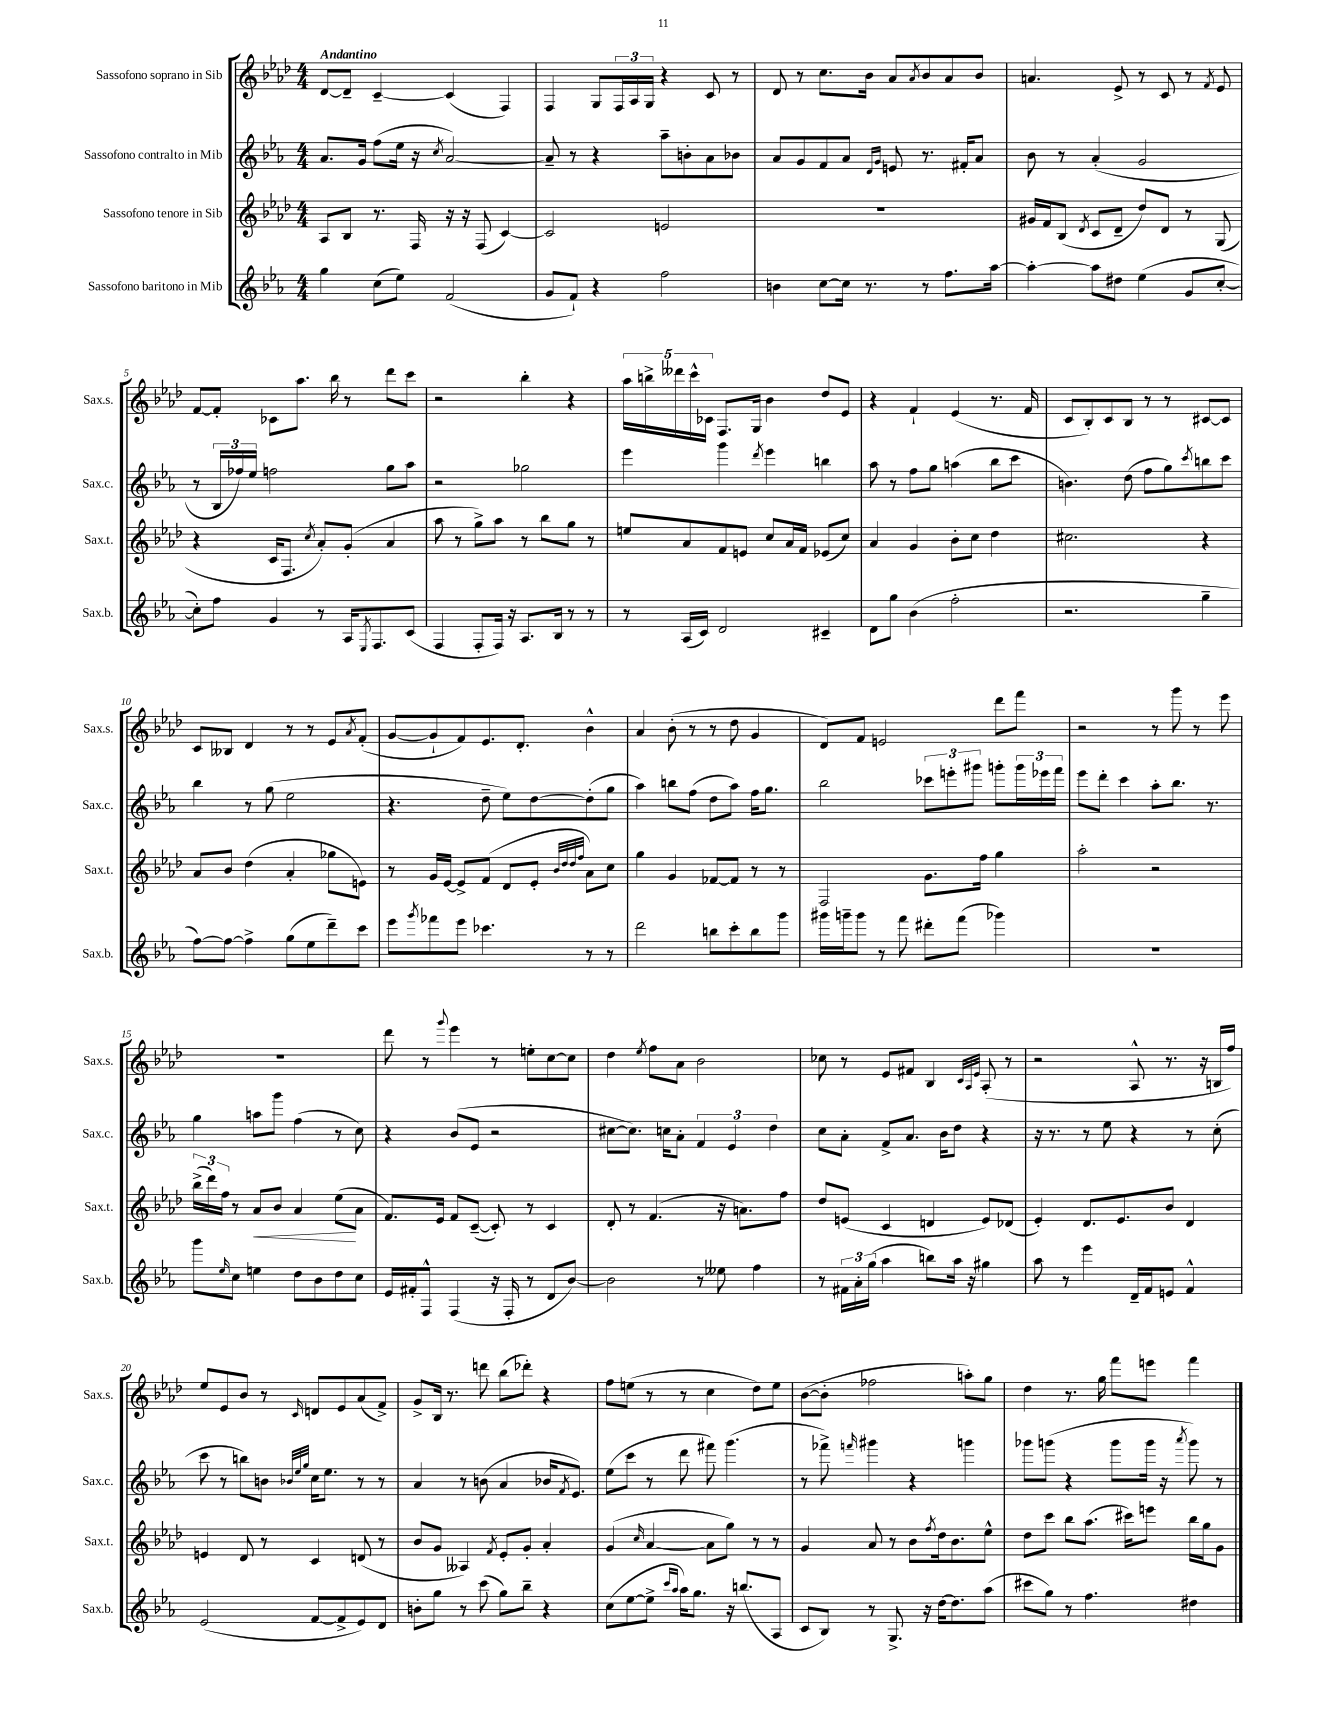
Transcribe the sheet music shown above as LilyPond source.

<<
\new StaffGroup <<
\new Staff = "s0" \with { instrumentName = "Sassofono soprano in Sib" shortInstrumentName = "Sax.s." } {
    \clef treble \key aes \major \numericTimeSignature \time 4/4 \tempo "Andantino"
    des'8~ des'8-- c'4~-- c'4( f4) |
    f4 g8 \tuplet 3/2 { f16 aes16 g16 } r4 c'8 r8 |
    des'8 r8 c''8. bes'16 aes'8 \acciaccatura { aes'8 } bes'8 aes'8 bes'8 |
    a'4. ees'8-> r8 c'8 r8 \acciaccatura { f'8 } ees'8 |
    f'8~ f'8-. ces'8 aes''8. bes''16 r8 des'''8 c'''8 |
    r2 bes''4-. r4 |
    \tuplet 5/4 { aes''16 b''16-> deses'''16 c'''16-^ ces'16 } f8. g16 bes'4 des''8 ees'8 |
    r4 f'4-! ees'4( r8. f'16 |
    c'8 bes8-.) c'8 bes8 r8 r8 cis'8~ cis'8 |
    c'8 beses8 des'4 r8 r8 ees'8 \acciaccatura { aes'8 } f'8-.( |
    g'8~ g'8-! f'8) ees'8. des'8.-. bes'4-^ |
    aes'4 bes'8-.( r8 r8 des''8 g'4 |
    des'8) f'8 e'2 des'''8 f'''8 |
    r2 r8 g'''8 r8 ees'''8 |
    R1 |
    des'''8 r8 \appoggiatura { g'''8 } ees'''4 r8 e''8-. c''8~ c''8 |
    des''4 \acciaccatura { ees''8 } f''8 aes'8 bes'2 |
    ces''8 r8 ees'8 fis'8 bes4 \grace { c'32 aes32 ees'32 } aes8-.( r8 |
    r2 aes8-^ r8. r16 b16 f''16) |
    ees''8 ees'8 bes'8 r8 \grace { c'16 } d'8 ees'8 aes'8( f'8->) |
    g'8-> bes16 r8. d'''8 bes''8( des'''8-.) r4 |
    f''8 e''8( r8 r8 c''4 des''8) e''8 |
    bes'8~( bes'8-. fes''2 a''8-.) g''8 |
    des''4 r8. g''16 f'''8 e'''8 f'''4 \bar "|." |
}
\new Staff = "s1" \with { instrumentName = "Sassofono contralto in Mib" shortInstrumentName = "Sax.c." } {
    \clef treble \key ees \major \numericTimeSignature \time 4/4
    aes'8. g'16 f''8( ees''16 r16 \acciaccatura { c''8 } aes'2~) |
    aes'8-- r8 r4 aes''8-- b'8-. aes'8 bes'8 |
    aes'8 g'8 f'8 aes'8 \grace { d'16 g'16 } e'8 r8. fis'16-. aes'8 |
    bes'8 r8 aes'4-.( g'2 |
    r8 \tuplet 3/2 { bes16 fes''16) ees''16 } f''2 g''8 aes''8 |
    r2 ges''2 |
    ees'''4 g'''4 \acciaccatura { d'''8 } ees'''4 b''4 |
    aes''8 r8 f''8 g''8 a''4( bes''8 c'''8 |
    b'4.) d''8( f''8 g''8) \acciaccatura { c'''8 } b''8 c'''8 |
    bes''4 r8 g''8( ees''2 |
    r4. d''8-- ees''8) d''8~ d''8-.( g''8 |
    aes''4) b''8 f''8( d''8 aes''8) f''16 g''8. |
    bes''2 \tuplet 3/2 { ces'''8 e'''8-. gis'''8 } g'''8-. \tuplet 3/2 { g'''16 ees'''16 f'''16 } |
    ees'''8 d'''8-. c'''4 aes''8-. bes''8. r8. |
    g''4 a''8 g'''8 f''4( r8 c''8) |
    r4 bes'8( ees'8 r2 |
    cis''8~ cis''8.) c''16 aes'8-. \tuplet 3/2 { f'4 ees'4 d''4 } |
    c''8 aes'8-. f'8-> aes'8. bes'16 d''8 r4 |
    r16 r8. r8 ees''8 r4 r8 c''8-.( |
    c'''8 r8 b''8) b'8 \grace { bes'32 ees''32 g''32 } c''16 ees''8. r8 r8 |
    aes'4 r8 b'8( aes'4 bes'16 \acciaccatura { f'8 } ees'8.) |
    ees''8( c'''8 r8 d'''8 fis'''8) g'''4.( |
    r8 fes'''8->) \grace { f'''16 } gis'''4 r4 g'''4 |
    ges'''8 g'''8( r4 g'''8 g'''16 r16 \acciaccatura { aes'''8 } g'''8) r8 \bar "|." |
}
\new Staff = "s2" \with { instrumentName = "Sassofono tenore in Sib" shortInstrumentName = "Sax.t." } {
    \clef treble \key aes \major \numericTimeSignature \time 4/4
    aes8 bes8 r8. f16 r16 r16 f8( c'4~) |
    c'2 e'2 |
    R1 |
    gis'16 f'16 bes8( \acciaccatura { des'8 } c'8 des'8-- des''8) des'8 r8 g8( |
    r4 c'16 f8. \acciaccatura { c''8 } aes'8-.) g'8-.( aes'4 |
    aes''8 r8 g''8->) aes''8 r8 bes''8 g''8 r8 |
    e''8 aes'8 f'8 e'8 c''8 aes'16 f'16 ees'8( c''8) |
    aes'4 g'4 bes'8-. c''8 des''4 |
    cis''2. r4 |
    aes'8 bes'8 des''4( aes'4-. ges''8 e'8) |
    r8 g'16 ees'16~ ees'8-> f'8( des'8 ees'8-. \grace { bes'32 des''32 des''32 f''32 } aes'8) c''8 |
    g''4 g'4 fes'8~ fes'8 r8 r8 |
    f2 g'8. f''16 g''4 |
    aes''2-. r2 |
    \tuplet 3/2 { bes''16->( des'''16) f''16 } r8 aes'8\< bes'8 aes'4 ees''8\!( aes'8 |
    f'8.) ees'16 f'8 c'8~--( c'8-.) r8 c'4 |
    des'8-. r8 f'4.( r16 a'8.) f''8 |
    des''8 e'8( c'4 d'4 e'8) des'8( |
    ees'4-.) des'8. ees'8. bes'8 des'4 |
    e'4 des'8 r8 c'4 d'8( r8 |
    bes'8 g'8 aeses4) \acciaccatura { f'8 } ees'8-. g'8-. aes'4-. |
    g'4( \grace { c''16 } aes'4~ aes'8 g''8) r8 r8 |
    g'4 aes'8 r8 bes'8 \acciaccatura { f''8 } des''16 bes'8. ees''8-^ |
    des''8 c'''8 bes''8 aes''8.( cis'''16) e'''8 bes''16 g''16 g'8 \bar "|." |
}
\new Staff = "s3" \with { instrumentName = "Sassofono baritono in Mib" shortInstrumentName = "Sax.b." } {
    \clef treble \key ees \major \numericTimeSignature \time 4/4
    g''4 c''8( ees''8) f'2( |
    g'8 f'8-!) r4 f''2 |
    b'4 c''8~ c''16 r8. r8 f''8. aes''16~ |
    aes''4~-. aes''8 dis''8 ees''4( g'8 c''8~-. |
    c''8-.) f''8 g'4 r8 aes16 \acciaccatura { ees8 } f8. c'8( |
    f4 f8-. f16) r16 aes8. bes16 r8 r8 |
    r8 aes16( c'16) d'2 cis'4-- |
    d'8 g''8 bes'4( f''2-. |
    r2. g''4-- |
    f''8~) f''8~ f''4-> g''8( ees''8 d'''8--) c'''8 |
    ees'''8 \acciaccatura { g'''8 } fes'''8 ees'''8 ces'''4. r8 r8 |
    d'''2 b''8 c'''8-. b''8 g'''8 |
    gis'''16 g'''16-- g'''8 r8 f'''8 dis'''8-. f'''8( ges'''4) |
    R1 |
    g'''8 \grace { ees''16 } c''8 e''4 d''8 bes'8 d''8 c''8 |
    ees'16 fis'16-. f8-^ f4( r16 f16-. r8 d'8 bes'8~) |
    bes'2 r8 eeses''8 f''4 |
    r8 \tuplet 3/2 { fis'16 aes'16-. g''16( } aes''4 b''8) aes''16 r16 gis''4 |
    aes''8 r8 ees'''4 d'16-- f'16 e'8 f'4-^ |
    ees'2( f'8~ f'8-> ees'8) d'8 |
    b'8-. g''8 r8 c'''8( g''8) bes''8-- r4 |
    c''8( ees''8~ ees''8-> \grace { c'''16 aes''16 } aes''16) g''8. r16 b''8.( aes8 |
    c'8 bes8) r8 g8.-> r16 d''16~ d''8. aes''8( |
    cis'''8 g''8) r8 f''4. dis''4 \bar "|." |
}
>>
>>
